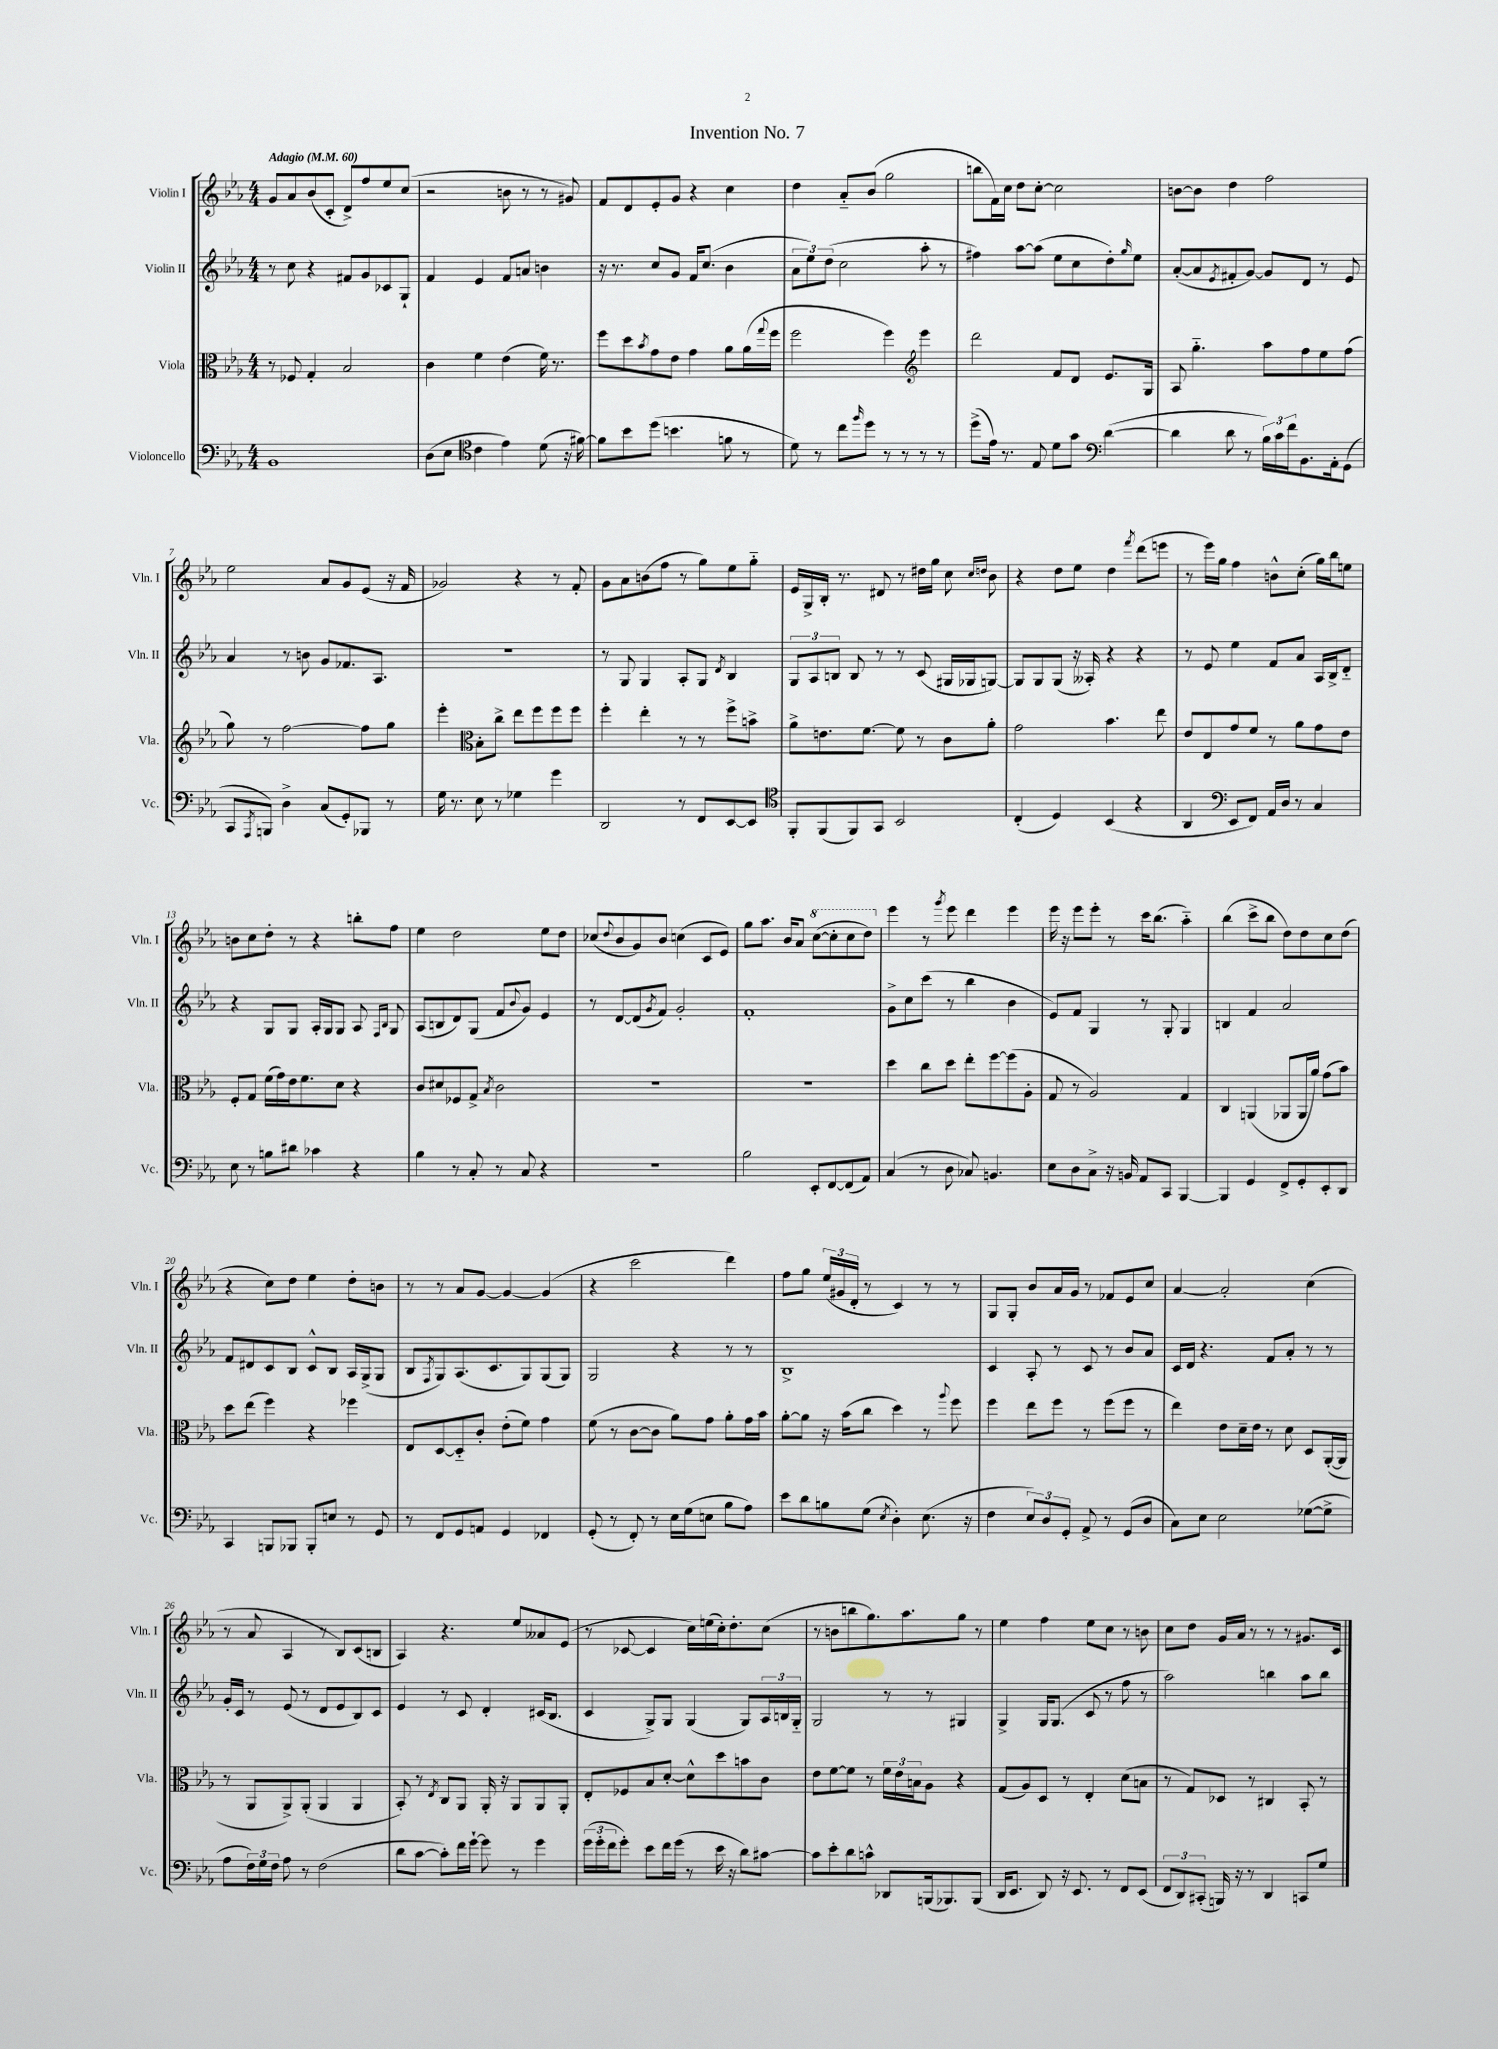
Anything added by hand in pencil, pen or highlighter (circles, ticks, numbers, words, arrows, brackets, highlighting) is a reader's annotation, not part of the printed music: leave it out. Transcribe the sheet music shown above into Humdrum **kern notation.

**kern	**kern	**kern	**kern
*part4	*part3	*part2	*part1
*staff4	*staff3	*staff2	*staff1
*I"Violoncello	*I"Viola	*I"Violin II	*I"Violin I
*I'Vc.	*I'Vla.	*I'Vln. II	*I'Vln. I
*clefF4	*clefC3	*clefG2	*clefG2
*k[b-e-a-]	*k[b-e-a-]	*k[b-e-a-]	*k[b-e-a-]
*M4/4	*M4/4	*M4/4	*M4/4
*MM60	*MM60	*MM60	*MM60
=1	=1	=1	=1
!	!	!	!LO:TX:a:B:t=Adagio
1BB-	8r	8r	8g/L
.	8F-X/	8cc\	8a-/
.	4G'/	4r	(8b-/
.	.	.	8c'/J
.	2B-/	8f#X/L	8d^/L)
.	.	8g/	8ff/
.	.	8c-X/	8ee-/
.	.	8G`/J	(8cc/J
=2	=2	=2	=2
(8D\L	4c\	4f/	2r
8E-\J	.	.	.
*clefC4	*	*	*
4c\	4f\	4e-/	.
4e-\)	(4e-\	8f/L	8bn\
.	.	8an/J	8r
(8d\	16f\)	4bn\	8r
.	8.r	.	.
16r	.	.	8g#X/)
[16f#X\)	.	.	.
=3	=3	=3	=3
8f#\L]	8ff\L	16r	8f/L
.	.	8.r	.
8b-\	8dd\	.	8d/
.	8qb-/	.	.
(8dd\J	8g\	8cc/L	8e-'/
4.bn\	8e-\J	8g/J	8g/J
.	4g\	16f/KL	4r
.	.	(8.cc/J	.
8fn\	8a-\L	4b-\	4cc\
8r	(16a-\L	.	.
.	8qqgg/	.	.
.	16ff\JJ	.	.
=4	=4	=4	=4
8d\)	2ff\	12a-\L	4dd\
.	.	12ee-\)	.
8r	.	.	.
.	.	(12dd\J	.
8cc\L	.	2cc\	8a-/L
16qqff/	.	.	.
8dd\J	.	.	(8b-/J
8r	4ff\)	.	2gg\
8r	.	.	.
*	*clefG2	*	*
8r	4eee-\	8aa-'\	.
8r	.	8r	.
=5	=5	=5	=5
(8dd^\L	2ddd\	4ff#X\)	8bbn\L
16e-\Jk)	.	.	16f\L)
8.r	.	.	16cc\JJ
.	.	[8aa-\L	8dd\L
8E-/	.	(8aa-\J]	[8cc'\J
8d\L	8f/L	8ee-\L	2cc\]
8g\J	8d/J	8cc\	.
*clefF4	*	*	*
([4d\	8.e-/L	8dd'\)	.
.	.	16qqgg/	.
.	.	8ee-\J	.
.	16G/Jk	.	.
=6	=6	=6	=6
4d\]	8A-/	([8a-'/L	[8bn\L
.	4.gg\	8a-/]	8b\J]
.	.	8qe-/	.
8d\	.	8f#X'/	4dd\
8r	.	[8g/J)	.
24B-\LL)	8aa-\L	8g/L]	2ff\
24c\	.	.	.
24f\J	.	.	.
8.BB-\	8ff\	8d/J	.
.	8ee-\	8r	.
16AA-'\k	.	.	.
(8GG\J	(8ff\J	8e-/	.
!!LO:LB:g=z
=7	=7	=7	=7
8CC/L	8gg\)	4a-/	2ee-\
8qAAA-/	.	.	.
8BBBn/J)	8r	.	.
4D^\	[2ff\	8r	.
.	.	8bn\	.
(8C/L	.	8g/L	8a-/L
8GG'/)	.	8.f-X/	8g/
8BBB-X/J	8ff\L]	.	(8e-/J
.	.	8.A-/J	.
8r	8gg\J	.	16r
.	.	.	16f/
=8	=8	=8	=8
16G\	4eee-'\	1r	2g-X/)
8.r	.	.	.
*	*clefC3	*	*
8E-\	8B-'\L	.	.
8r	8cc^\J	.	.
4G-X\	8ee-\L	.	4r
.	8ff\	.	.
4g\	8ff\	.	8r
.	8ff\J	.	8f'/
=9	=9	=9	=9
2DD/	4ff'\	8r	8g\L
.	.	8G/	8a-\
.	4ee-'\	4G/	(8bn\
.	.	.	8ff\J
8r	8r	8A-'/L	8r
8FF/L	8r	8G/J	8gg\L)
.	.	8qd/	.
[8EE-/	8ff^\L	4B-/	8ee-\
8EE-/J]	8bn^\J	.	8gg\J
=10	=10	=10	=10
*clefC4	*	*	*
8FF'/L	8a-^\L	12G/L	16e-/LL
.	.	.	16G^/
.	.	12A-/	.
(8FF/	8.en\	.	16B-'/JJ
.	.	12Bn/J	.
.	.	.	8.r
8FF/)	.	8B/	.
.	[8.f\J	.	.
8GG/J	.	8r	8d#X/
2BB-/	8f\]	8r	8r
.	8r	(8c/	16dd#X\LL
.	.	.	16gg\JJ
.	8c\L	16G#X/LL	8cc\
.	.	16G-X/J	.
.	.	.	16qqcc/LL
.	.	.	16qqddn/JJ
.	8a-'\J	[8Gn/J)	8b-\
=11	=11	=11	=11
(4C'/	2g\	8G/L]	4r
.	.	8G/	.
4D/)	.	(8G/J	8dd\L
.	.	16r	8ee-\J
.	.	16A--X'/)	.
(4BB-/	4.b-\	4r	4dd\
.	.	.	8qfff/
4r	.	4r	(8ddd\L
.	8ee-\	.	8eeen\J
=12	=12	=12	=12
4AA-/	8e-/L	8r	8r
.	8E-/	8e-/	16eee-\LL)
.	.	.	16gg\JJ
*clefF4	*	*	*
8EE-/L	8g/	4ee-\	4ff\
8FF/J)	8f/J	.	.
16AA-/LL	8r	8f/L	8bn^^\L
16D/JJ	.	.	.
8r	8a-\L	8a-/J	(8cc'\J
4C/	8g\	16A-/LL	16gg\LL)
.	.	16B-^/J	16bb-\J
.	8e-\J	8d/J	8een\J
!!LO:LB:g=z
=13	=13	=13	=13
8E-\	8F'/L	4r	8bn\L
8r	8G/J	.	8cc\
8Bn\L	(16f\LL	8G/L	8dd'\J
.	16g\)	.	.
8d#X\J	16e-\J	8G/J	8r
.	8.f\	.	.
4c-X\	.	16A-'/LL	4r
.	.	16G/J	.
.	8d\J	8G/J	.
4r	4r	8A-/	8bbn'\L
.	.	16qqF/LL	.
.	.	16qqB-/JJ	.
.	.	8G/	8ff\J
=14	=14	=14	=14
4B-\	8c/L	(8A-/L	4ee-\
.	8d#X/	8Bn/	.
8r	8F-X/	8d/)	2dd\
8C'/	8G^/J	(8G/J	.
.	8qB-/	.	.
8r	2c\	8f/L	.
.	.	8qqb-/	.
8C/	.	8g/J)	.
4r	.	4e-/	8ee-\L
.	.	.	8dd\J
=15	=15	=15	=15
1r	1r	8r	(8cc-X/L
.	.	.	8qqdd/
.	.	[8d/L	8b-/
.	.	(8d/]	8g/)
.	.	8qg/	.
.	.	8f/J)	8b-/J
.	.	2g'/	(4ccn\
.	.	.	8c/L
.	.	.	8e-/J)
=16	=16	=16	=16
2B-\	1r	1f'	8gg\L
.	.	.	8.aa-\J
.	.	.	16b-/KL
.	.	.	8a-/J
*	*	*	*8va
8EE-'/L	.	.	([8ccc\L
[8FF/	.	.	8ccc'\]
(8FF/]	.	.	8ccc\
8AA-/J)	.	.	8ddd\J)
=17	=17	=17	=17
*	*	*	*X8va
(4C/	4dd\	8g^\L	4eee-\
.	.	8cc\	.
8r	8cc\L	(8ccc\J	8r
.	.	.	8qggg/
8D\	8dd\J	8r	8eee-\
8C-X/)	8ee-'\L	4bb-\	4ddd\
4.BBn/	[8ff\	.	.
.	(8ff\]	4b-\	4eee-\
.	8A-'\J	.	.
=18	=18	=18	=18
8E-\L	8G/	8e-/L)	16eee-\
.	.	.	16r
8D\	8r	8f/J	8eee-\L
8C^\J	2A-/)	4G/	8eee-'\J
16r	.	.	8r
16BBn/	.	.	.
8AA-/L	.	8r	16ccc\KL
.	.	.	(8.bb-\J
8CC/J	.	8G'/	.
[4BBB-/	4G/	4G/	4aa-\)
=19	=19	=19	=19
4BBB-/]	4C/	4Bn/	(4bb-\
4GG/	(4AAn/	4f/	8ccc^\L
.	.	.	8bb-\J
8FF^/L	8AA-X/L	2a-/	8dd\L)
8GG'/	16AA-/L	.	8dd\
.	16a-/JJ)	.	.
8EE-'/	(8g\L	.	8cc\
8DD/J	8b-\J)	.	(8dd\J
!!LO:LB:g=z
=20	=20	=20	=20
4CC/	8dd\L	8f/L	4r
.	(8ee-\J	8d#X/	.
8BBBn/L	4ff\)	8c/	8cc\L)
8BBB-X/J	.	8B-/J	8dd\J
8BBB-'/L	4r	8c^^/L	4ee-\
8En/J	.	8B-/J	.
8r	4ff-X\	16A-/LL	8dd'\L
.	.	(16G^/J	.
8GG/	.	8G/J	8bn\J
=21	=21	=21	=21
8r	8E-/L	8B-/L	8r
.	.	8qF/	.
8FF/L	[8D/	8G/)	8r
8GG/	8D/]	(8.A-/	8a-/L
8AAn/J	8c'/J	.	[8g/J
.	.	8.c/	.
4GG/	(8e-'\L	.	4g/_
.	8f\J)	8G/)	.
4FF-X/	4g\	(8G/	(4g/]
.	.	8G/J)	.
=22	=22	=22	=22
(8GG'/	(8f\	2G/	4r
8r	8r	.	.
8FF'/)	[8c\L	.	2ccc\
8r	8c\J]	.	.
16E-\LL	8a-\L)	4r	.
(16G\J	.	.	.
8En\J	8g\J	.	.
8B-\L	8a-'\L	8r	4ddd\)
8A-\J)	16g\L	8r	.
.	16b-\JJ	.	.
=23	=23	=23	=23
8e-\L	[8a-'\L	1B-^	8ff\L
8d\	8a-\J]	.	8gg\J
8Bn\	16r	.	(24ee-/LL
.	.	.	24g#X/
.	(16b-\KL	.	.
.	.	.	24d'/JJ
(8G\J	8cc\J	.	8r
8qE-/	.	.	.
4D'\)	4dd\)	.	4c/)
(8.E-\	8r	.	8r
.	8qqaa-/	.	.
.	8ff\	.	8r
16r	.	.	.
=24	=24	=24	=24
4F\	4ff\	4c/	8G/L
.	.	.	8G'/J
12E-/L)	8ee-\L	8A-'/	8b-/L
12D/	.	.	.
.	8ff\J	8r	16a-/L
12GG'/J	.	.	.
.	.	.	16g/JJ
8AA-^/	8r	8c/	8r
8r	(8ff\L	8r	8f-X/L
(8GG/L	8ff\J	8b-/L	8e-/
8D/J	8r	8a-/J	8cc/J
=25	=25	=25	=25
8C\L)	4ee-\)	16c/LL	[4a-/
.	.	16d/JJ	.
8E-\J	.	4.r	.
2E-\	8e-\L	.	2a-'/]
.	16d~\L	.	.
.	16e-\JJ	.	.
.	8r	8f/L	.
.	8d\	8a-'/J	.
([8G-X\L	8D/L	8r	(4cc\
8G-^\J]	([16AA-'/L	8r	.
.	16AA-/JJ]	.	.
!!LO:LB:g=z
=26	=26	=26	=26
8A-\L	8r	16g'/LL	8r
.	.	16c/JJ	.
24F\L)	8AA-/L	8r	8a-/
24G\	.	.	.
24F\JJ	.	.	.
8A-\	8AA-^/)	(8e-/	4A-/
8r	(8AA-'/J	8r	.
(2F\	4AA-/	8d/L	8r
.	.	8e-/	8B-/L)
.	4AA-/	8B-/)	(8c/
.	.	8c/J	8Bn/J
=27	=27	=27	=27
8d\L	8BB-'/)	4e-/	4A-/)
[8c\J	8r	.	.
.	8qE-/	.	.
8c'\L])	8C/L	8r	4.r
16f\L	8AA-/J	8c/	.
[16g`\JJ	.	.	.
8g\]	16AA-'/	4d'/	.
.	16r	.	.
8r	8AA-/L	.	8ee-/L
4g\	8AA-/	(16c#X/KL	8a--X/
.	.	8.B-/J	.
.	8AA-'/J	.	(8e-/J
=28	=28	=28	=28
(24g\LL	8E-'/L	4c/	8r
24g'\	.	.	.
24f\J	.	.	.
8g'\J)	8F-X/	.	[8c-X/
8e-\L	8B-/	8G^/L)	4c-/]
16f\L	[8d'/J	8G/J	.
(16g\JJ	.	.	.
8r	8d^^\L]	(4G/	16cc\LL)
.	.	.	(16een\
16e-\	8dd\	.	16cc'\J)
16r	.	.	8.dd'\
8d\L)	8bn\	8G/L)	.
[8c#X\J	8c\J	24A-/L	(8cc\J
.	.	24Bn/	.
.	.	24G/JJ	.
=29	=29	=29	=29
8c#\L]	8e-\L	2G/	8r
8e-'\	[8f\	.	8bn\L
8d\	8f\J]	.	8bbn\
8cn^^\J	8r	.	8.gg\)
8DD-X/L	24f\LL	8r	.
.	24e-\	.	.
.	.	.	8.aa-\
.	24Bn\J	.	.
(16BBBn/k	8A-\J	8r	.
8.BBB-X/)	.	.	.
.	4r	4G#X/	8gg\J
(8BBB-/J	.	.	8r
=30	=30	=30	=30
16DD/KL	(8G/L	4G^/	4ee-\
8.EE-/J	.	.	.
.	8A-/)	.	.
8DD/)	8D/J	16G/KL	4ff\
.	.	(8.G/J	.
16r	8r	.	.
8.EE-/	.	.	.
.	4E-'/	8c/	8ee-\L
8r	.	8r	8cc\J
8FF/L	(8d\L	8ff\	8r
(8EE-/J	8Bn\J	8r	8bn\
=31	=31	=31	=31
12FF/L	8r	2aa-\)	8cc\L
12DD/)	.	.	.
.	8G/L)	.	8dd\J
(12CC#X'/J	.	.	.
16BBBn/)	8D-X/J	.	16g/LL
16r	.	.	16a-/JJ
8r	8r	.	8r
4DD/	4C#X/	4bbn\	8r
.	.	.	8r
8CCn/L	8BB-'/	8aa-\L	8.g#X/L
8G/J	8r	8bb\J	.
.	.	.	16c/Jk
==	==	==	==
*-	*-	*-	*-
